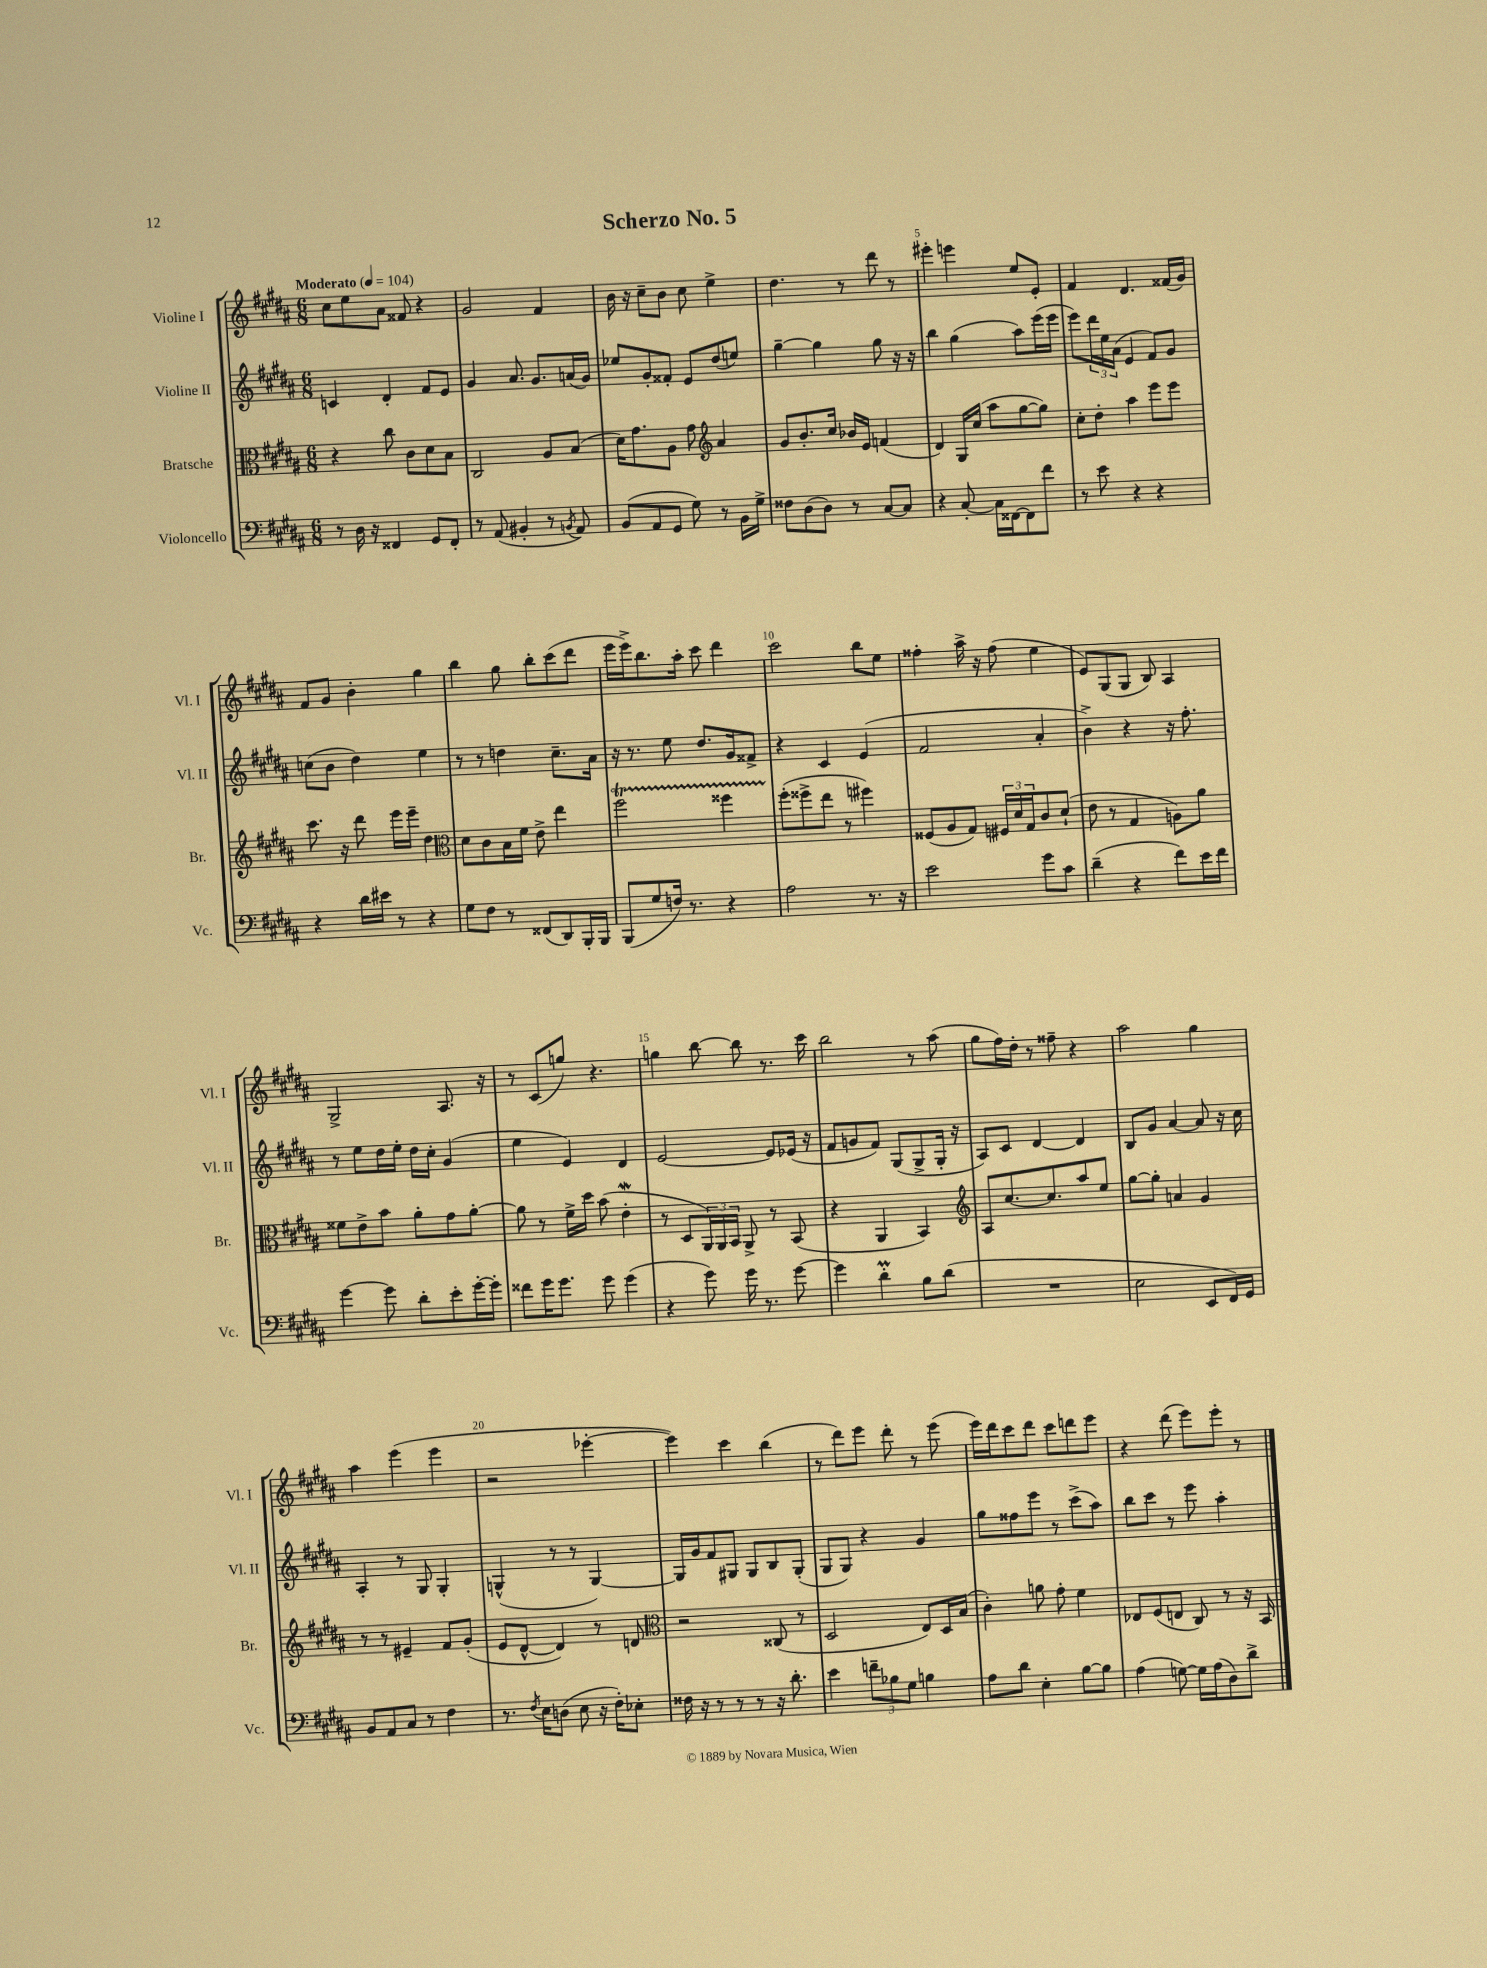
\header { title = "Scherzo No. 5" }
<<
\new StaffGroup <<
\new Staff = "s0" \with { instrumentName = "Violine I" shortInstrumentName = "Vl. I" } {
    \clef treble \key b \major \numericTimeSignature \time 6/8 \tempo "Moderato" 4 = 104
    cis''8 e''8 ais'8 fisis'8 r4 |
    gis'2 fis'4 |
    b'16 r16 cis''8-- b'8 cis''8 e''4-> |
    dis''4. r8 dis'''8 r8 |
    eis'''4-. e'''4 e''8 e'8-. |
    fis'4 dis'4. fisis'16( gis'16) |
    fis'8 gis'8 b'4-. gis''4 |
    b''4 gis''8 b''8-. cis'''8( dis'''8 |
    e'''16 e'''16->) b''8. ais''16-. cis'''8 dis'''4 |
    cis'''2 b''8 e''8 |
    fisis''4-. ais''16-> r16 fisis''8( e''4 |
    e'8) gis8( gis8 b8) ais4 |
    gis2-> ais8. r16 |
    r8 cis'8( g''8) r4. |
    g''4 b''8~ b''8 r8. cis'''16 |
    b''2 r8 ais''8( |
    gis''8 fis''16) dis''16-. r8 fisis''8-- r4 |
    ais''2 gis''4 |
    ais''4 e'''4( e'''4 |
    r2 ees'''4~-. |
    ees'''4) cis'''4 b''4( |
    r8 dis'''8) e'''8 dis'''8-. r8 e'''8( |
    e'''16) dis'''16 cis'''8 dis'''8 cis'''8 d'''8 e'''8 |
    r4 dis'''8( e'''8) e'''8-. r8 \bar "|." |
}
\new Staff = "s1" \with { instrumentName = "Violine II" shortInstrumentName = "Vl. II" } {
    \clef treble \key b \major \numericTimeSignature \time 6/8
    c'4 dis'4-. fis'8 e'8 |
    gis'4 ais'8. gis'8. a'16( gis'16) |
    ees''8 gis'8-. fisis'8-. e'8 dis''8( e''8) |
    gis''4~-- gis''4 gis''8 r16 r16 |
    b''4 gis''4( ais''8) e'''16( e'''16 |
    e'''8) \tuplet 3/2 { dis'''16 e''16 ais'16( } e'4 fis'8) gis'8 |
    c''8( b'8 dis''4) e''4 |
    r8 r8 d''4 cis''8.-- ais'16 |
    r16 r8. e''8 dis''8. gis'16 fisis'8-> |
    r4 cis'4 e'4( |
    fis'2 ais'4-. |
    b'4->) r4 r16 fis''8.-. |
    r8 e''8 dis''16 e''16-. dis''16 cis''16-. gis'4( |
    e''4 e'4) dis'4 |
    e'2~ e'8 ees'16( r16 |
    fis'8 g'8 fis'8) gis8( gis8-> gis16-. r16 |
    ais8) cis'8 dis'4~ dis'4 |
    b8 gis'8 ais'4~ ais'8 r16 cis''16 |
    ais4-. r8 gis8 gis4-. |
    g4-^( r8 r8 g4~) |
    g16 gis'16 fis'8 gis8 gis8 b8 gis8-.( |
    gis8 gis8) r4 gis'4 |
    gis''8 fisis''8 e'''8 r8 cis'''8->( ais''8) |
    b''8 cis'''8 r8 e'''8 ais''4-. \bar "|." |
}
\new Staff = "s2" \with { instrumentName = "Bratsche" shortInstrumentName = "Br." } {
    \clef alto \key b \major \numericTimeSignature \time 6/8
    r4 cis''8 cis'8 dis'8 b8 |
    cis2 ais8 b8( |
    dis'16) gis'8. ais8 gis'8 \clef treble ais'4 |
    gis'8 b'8.-. cis''16 bes'16 e'16 f'4( |
    dis'4) gis16 cis''16( ais''8 gis''8~ gis''8) |
    cis''8-. dis''8-. ais''4 e'''8 e'''8 |
    cis'''8. r16 dis'''8 e'''16 e'''16-- dis''4 |
    \clef alto dis'8 cis'8 b16 fis'16 e'8-> e''4 |
    fis''2\startTrillSpan fisis''4 |
    fis''8-.\stopTrillSpan( fisis''8-> e''8 r8 fis''4) |
    fisis8( ais8 gis8) \tuplet 3/2 { fis16 dis'16 gis16 } cis'8 dis'8-!( |
    e'8 r8 gis4 a8) ais'8 |
    fisis'8 e'8-> b'8 ais'8-. gis'8 ais'8~-. |
    ais'8 r8 fis'16-> dis''16 b'8( e'4-.\mordent |
    r8 dis8 \tuplet 3/2 { ais,16) ais,16 b,16 } ais,8-> r8 b,8( |
    r4 ais,4 b,4) |
    \clef treble ais8 cis''8.~ cis''8. ais''8 e''8 |
    gis''8~ gis''8-. a'4 gis'4 |
    r8 r8 eis'4-- fis'8 gis'8-.( |
    e'8 dis'8~-^ dis'4) r8 d'8 |
    \clef alto r2 cisis8( r8 |
    dis2 e8) dis16 b16( |
    cis'4-.) a'8 gis'8-. fis'4 |
    ees8 fis8( e8 cis8) r8 r16 b,16 \bar "|." |
}
\new Staff = "s3" \with { instrumentName = "Violoncello" shortInstrumentName = "Vc." } {
    \clef bass \key b \major \numericTimeSignature \time 6/8
    r8 dis16 r16 fisis,4 gis,8 fisis,8-. |
    r8 ais,8( bis,4-. r8 \acciaccatura { b,8 } ais,8) |
    b,8( ais,8 gis,8 gis8) r8 b,16 gis16-> |
    fisis8 dis8( dis8) r8 cis8~ cis8 |
    r4 cis8~-. cis16 fisis,16~ fisis,8 fis'8 |
    r8 e'8 r4 r4 |
    r4 dis'16 eis'16 r8 r4 |
    gis8 fis8 r8 fisis,8( dis,8) b,,16-. b,,16 |
    b,,8( gis8 f16) r8. r4 |
    ais2 r8. r16 |
    e'2 gis'8 cis'8 |
    dis'4--( r4 fis'8) e'16 fis'16 |
    gis'4~ gis'8 dis'8-. e'8-. gis'16~-. gis'16-. |
    fisis'8 gis'16 gis'8. gis'8 gis'4( |
    r4 gis'8) gis'16 r8. gis'8~ |
    gis'4 dis'4-.\prall b8 dis'8( |
    R2. |
    e2 e,8 fis,16) gis,16 |
    b,8 ais,8 cis8 r8 fis4 |
    r8. \acciaccatura { fis8 } e16 d8( e8 r16 fis16-.) ees8-. |
    fisis16 r16 r8 r8 r8 r16 dis'8.-. |
    e'4 \tuplet 3/2 { f'8-- bes8 gis8 } b4 |
    ais8 dis'8 e4-. b8~ b8 |
    ais4( g8~) g16 ais16( dis8) dis'8-> \bar "|." |
}
>>
>>
\layout { \context { \Score \override BarNumber.break-visibility = ##(#f #t #t) barNumberVisibility = #(every-nth-bar-number-visible 5) } }
